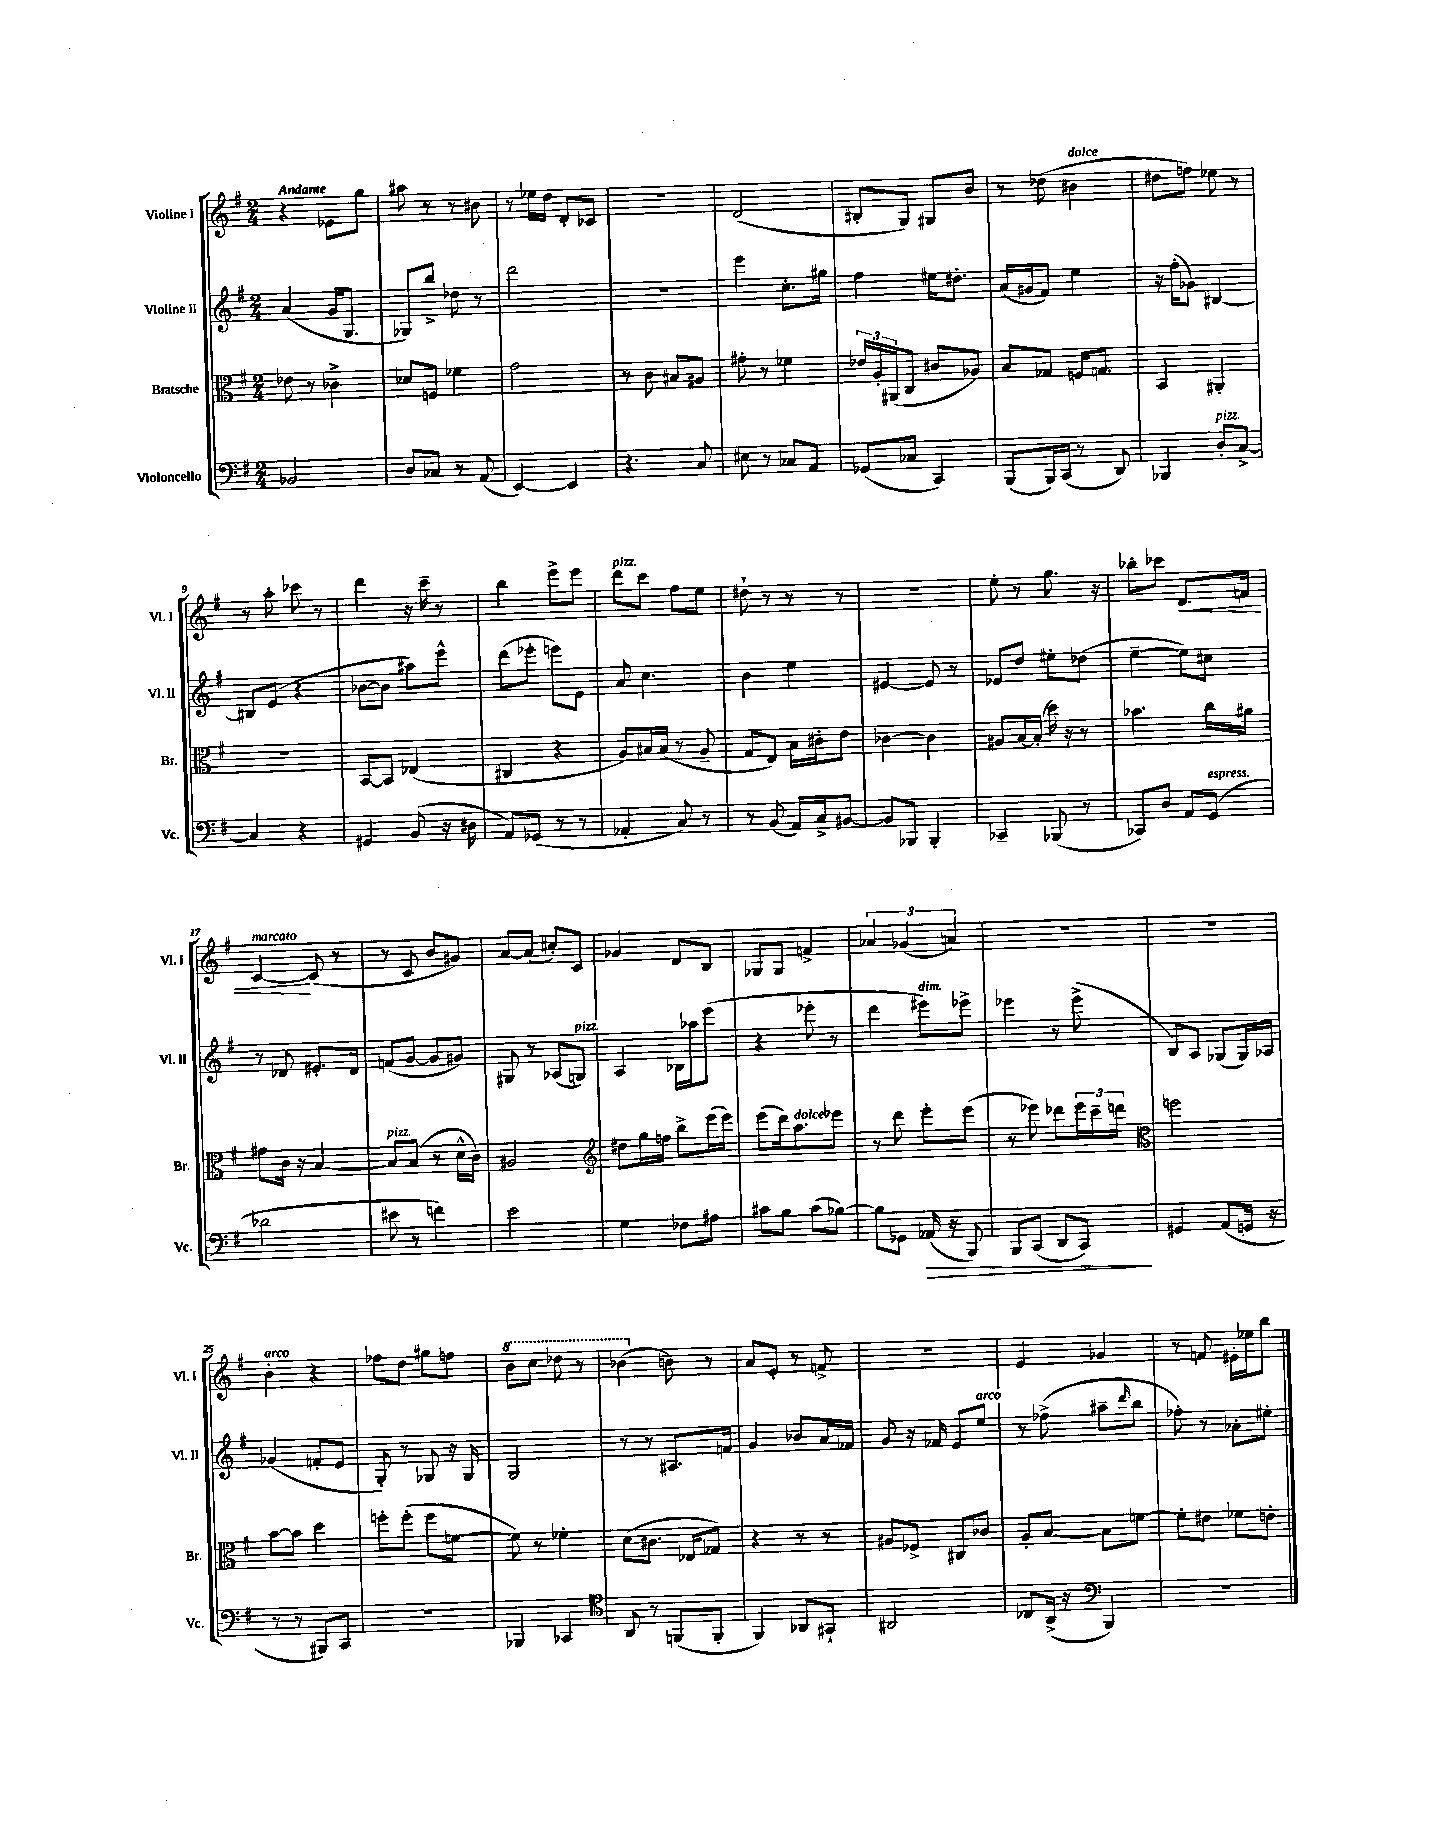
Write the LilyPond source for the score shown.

<<
\new StaffGroup <<
\new Staff = "s0" \with { instrumentName = "Violine I" shortInstrumentName = "Vl. I" } {
    \clef treble \key g \major \numericTimeSignature \time 2/4 \tempo "Andante"
    r4 ees'8 g''8 |
    ais''8 r8 r8 bis'8 |
    r8 ees''16 d''16 d'8-. ces'8 |
    R2 |
    d'2( |
    bis8-. g8) gis8 b'8 |
    r8 des''8( bis'4^\markup { \italic "dolce" } |
    dis''8 f''8) ees''8 r8 |
    r8 a''8-. ces'''8 r8 |
    d'''4 r16 c'''16-- r8 |
    b''4 e'''8-> e'''8 |
    d'''8^\markup { \italic "pizz." } c'''8 fis''8 e''8 |
    dis''8-! r8 r8 r8 |
    R2 |
    e''8-. r8 g''8. r16 |
    bes''8-. ces'''8 d'8.\< f'16 |
    c'4~\!^\markup { \italic "marcato" } c'8( r8 |
    r8 c'8 b'8 gis'8) |
    a'8~ a'8( cis''8-.) c'8 |
    ges'4 d'8 b8 |
    ges8 ges8 f'4-> |
    \tuplet 3/2 { aes'4 ges'4( a'4) } |
    R2 |
    R2 |
    b'4-.^\markup { \italic "arco" } r4 |
    fes''8 d''8 gis''8 f''8 |
    \ottava #1 b''8 c'''8 des'''8 r8 |
    bes''4( \ottava #0 b'!8) r8 |
    a'8 e'8-. r8 f'8-> |
    r2 |
    e'4 ges'4 |
    r8 f'8 eis'16-. ees''16 b''8 \bar "|." |
}
\new Staff = "s1" \with { instrumentName = "Violine II" shortInstrumentName = "Vl. II" } {
    \clef treble \key g \major \numericTimeSignature \time 2/4
    a'4( g'16 g8. |
    ges8) b''8-> des''8 r8 |
    d'''2 |
    R2 |
    e'''4 c''8.-. gis''16 |
    fis''4 eis''16 dis''8.-. |
    a'16( gis'16 fis'8) e''4 |
    r16 fis''16-.( ges'8) bis4~ |
    bis8 e'8( r4 |
    bes'8~ bes'8 ais''8) e'''8-^ |
    d'''8( ees'''8-. e'''8) e'8 |
    a'8 c''4. |
    b'4 e''4 |
    eis'4~ eis'8 r8 |
    ees'8 d''8 eis''8-. des''8( |
    e''4~-- e''8) cis''8 |
    r8 des'8 eis'8.-. des'16 |
    f'8( g'8~ g'8 gis'8) |
    gis8 r8 aes8( g8^\markup { \italic "pizz." }) |
    a4 bes16 aes''16 e'''8( |
    r4 ees'''8-. r8 |
    d'''4 eis'''8^\markup { \italic "dim." }) ees'''8-> |
    ees'''4 r8 ees'''8->( |
    b8) a8 ges8( ges16) aes16 |
    ges'4( f'8-. e'8 |
    g8-.) r8 ges8 r16 ges16 |
    g2 |
    r8 r8 ais8. f'16 |
    g'4 bes'8 a'16 fes'16 |
    g'8 r16 fes'16 e'8 e''8^\markup { \italic "arco" } |
    r8 fes''8->( ais''8-- \grace { d'''16 } b''8 |
    fes''8-.) r8 aes'8-. eis''8-. \bar "|." |
}
\new Staff = "s2" \with { instrumentName = "Bratsche" shortInstrumentName = "Br." } {
    \clef alto \key g \major \numericTimeSignature \time 2/4
    ees'8 r8 ces'4-> |
    des'8 f8 fes'4 |
    g'2 |
    r8 c'8 bis8 ais8 |
    gis'8-. r8 fes'4 |
    \tuplet 3/2 { ees'16 a16-. ais,16( } c8 cis'8 aes8) |
    b8 ges8 f16 g8. |
    b,4 ais,4-. |
    R2 |
    b,8~ b,8 ees4( |
    cis4 r4 |
    a8) bis16 bis16( r8 a8-- |
    g8 e8) b16 cis'16-. e'8 |
    ces'4~ ces'4 |
    ais8 b16~ b16-.( d''16) r16 r8 |
    bes'4. c''16 ais'16 |
    gis'8 c'16 r16 b4~ |
    b8^\markup { \italic "pizz." } b8( r8 d'16-^ c'16) |
    ais2 |
    \clef treble dis''8 g''16 f''16 b''8-> e'''16( e'''16) |
    e'''8( d'''16) a''8.^\markup { \italic "dolce" } ees'''8 |
    r8 d'''8 e'''8-. e'''8( |
    r8 ees'''8) des'''8 \tuplet 3/2 { ees'''16 c'''16-- d'''16 } |
    \clef alto f''2 |
    b'8~ b'8 d''4 |
    f''8-. f''8-.( f''8 f'8~ |
    f'8) r8 fes'4-. |
    d'8( cis'8. ees16 ges8) |
    r4 r8 r8 |
    ais8 fes8-> cis8 ces'8 |
    a8-. b8~ b8 f'8~ |
    f'8-. eis'8 fes'8 e'8-. \bar "|." |
}
\new Staff = "s3" \with { instrumentName = "Violoncello" shortInstrumentName = "Vc." } {
    \clef bass \key g \major \numericTimeSignature \time 2/4
    bes,2 |
    d8 ces8 r8 a,8( |
    e,4~) e,4 |
    r4. c8 |
    eis8 r8 ces8 a,8 |
    ges,8( ces8 c,4) |
    b,,8( b,,16) c,16( r8 d,8) |
    bes,,4 d8-.^\markup { \italic "pizz." } c8~-> |
    c4 r4 |
    gis,4 b,8( r16 dis16 |
    a,8) ges,8( r8 r8 |
    aes,4-. c8) r8 |
    r8 b,8( a,16) c16-> bis,8~ |
    bis,8 bes,,8 bes,,4-. |
    ces,4-- bes,,8( r8 |
    ces,8) d8 a,8 g,8^\markup { \italic "espress." }( |
    des'2 |
    eis'8 r8 f'4) |
    e'2 |
    g4 fes8 ais8 |
    cis'8 b8 cis'8( bes8~) |
    bes8 ges,8 aes,16\>( r16 b,,8) |
    b,,8 c,8( d,8 c,8\!) |
    gis,4 a,8( g,16 r16 |
    r8 r8 bis,,8) c,8 |
    R2 |
    bes,,4 ces,4 |
    \clef tenor a,8 r8 f,8( f,8-. |
    fis,4) aes,8 gis,8-! |
    ais,2 |
    ces8 a,16->( r16 \clef bass b,,4) |
    R2 \bar "|." |
}
>>
>>
